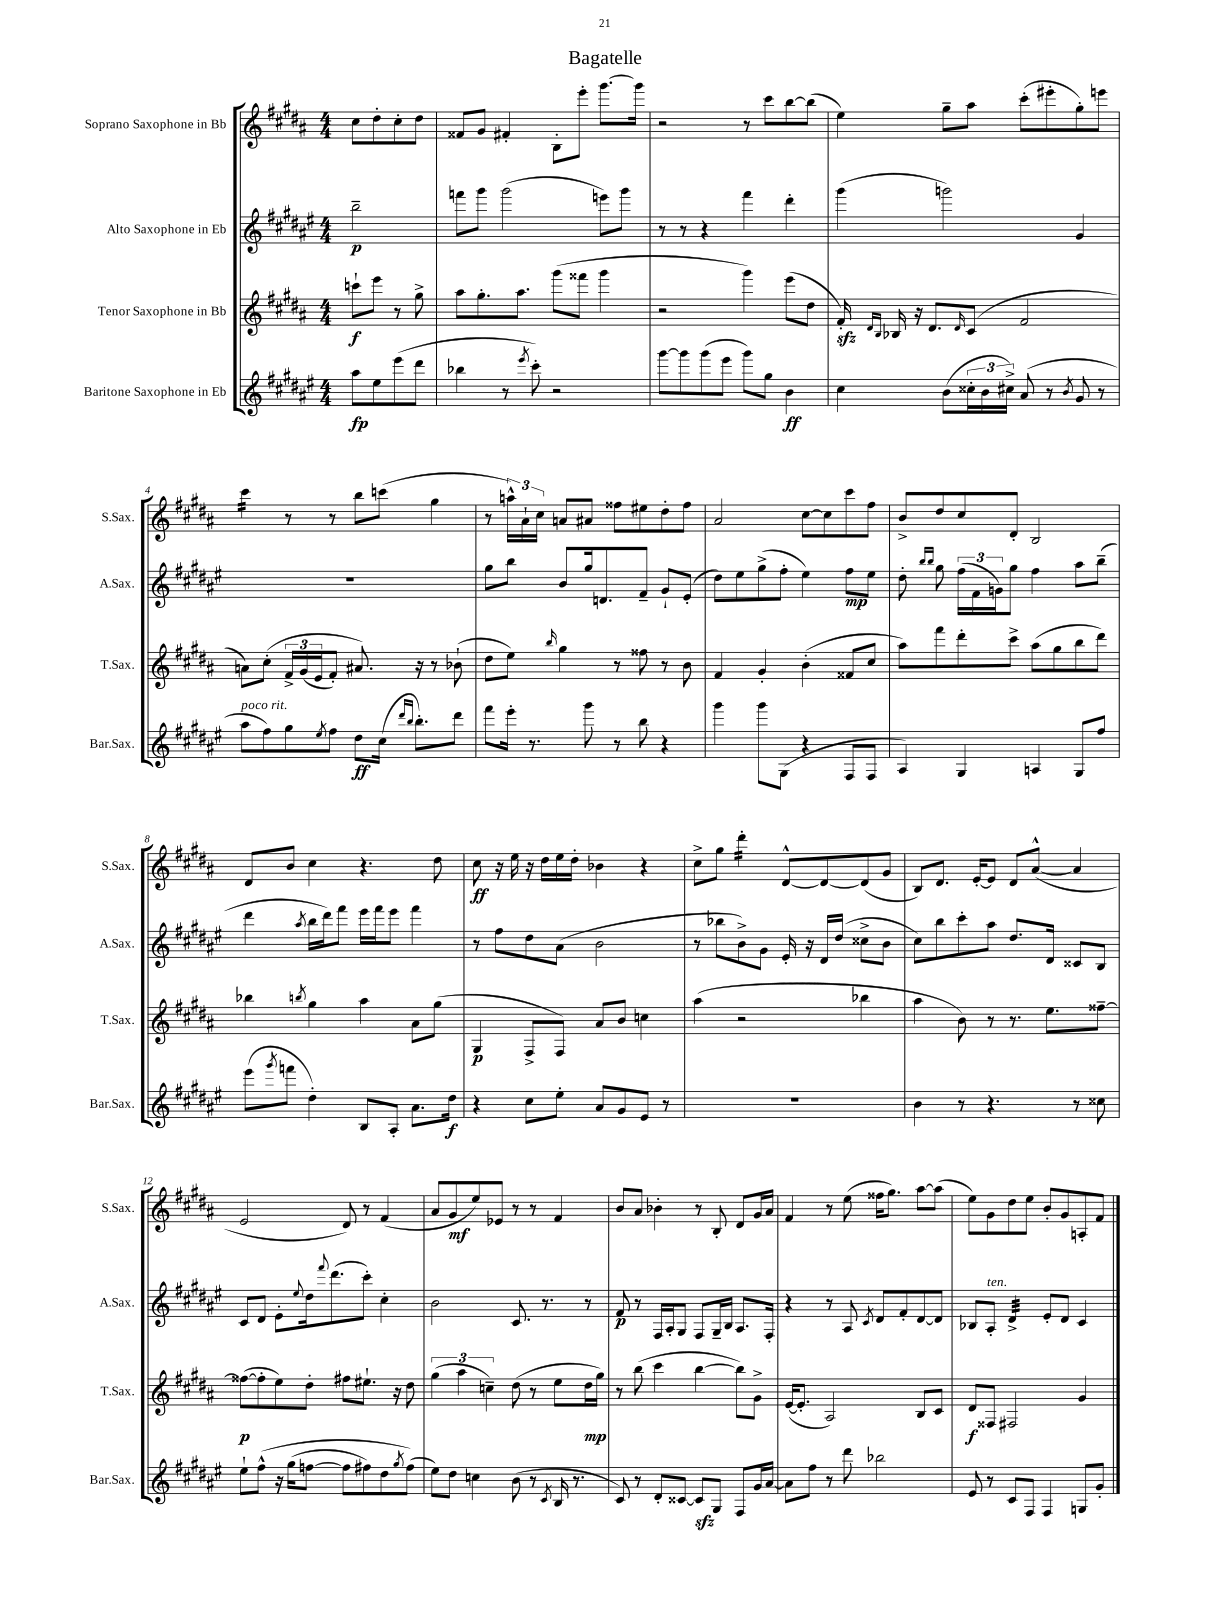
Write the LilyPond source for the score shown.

\header { title = "Bagatelle" }
<<
\new StaffGroup <<
\new Staff = "s0" \with { instrumentName = "Soprano Saxophone in Bb" shortInstrumentName = "S.Sax." } {
    \clef treble \key b \major \numericTimeSignature \time 4/4 \partial 2
    cis''8 dis''8-. cis''8-. dis''8 |
    fisis'8 gis'8 fis'4-. b8-. e'''8-. gis'''8.~ gis'''16 |
    r2 r8 cis'''8 b''8~ b''8( |
    e''4) gis''8-- ais''8 cis'''8-.( eis'''8-. gis''8-.) e'''8 |
    cis'''4:16 r8 r8 b''8 c'''8( gis''4 |
    r8 \tuplet 3/2 { a''16-^) ais'16-! cis''16 } a'8 ais'8 fisis''8 eis''8 dis''8-. fisis''8 |
    ais'2 cis''8~ cis''8 cis'''8 fis''8 |
    b'8-> dis''8 cis''8 dis'8-. b2 |
    dis'8 b'8 cis''4 r4. dis''8 |
    cis''8\ff r16 e''16 r16 dis''16 e''16 dis''16-. bes'4 r4 |
    cis''8-> gis''8 dis'''4:16-. dis'8~-^ dis'8~ dis'8( gis'8 |
    b8) dis'8. e'16~-. e'8 dis'8 ais'8~-^( ais'4 |
    e'2 dis'8) r8 fis'4( |
    ais'8 gis'8\mf e''8) ees'8 r8 r8 fis'4 |
    b'8 ais'8 bes'4-. r8 b8-. dis'8 gis'16 ais'16 |
    fis'4 r8 e''8( fisis''16 gis''8.) ais''8~ ais''8( |
    e''8) gis'8 dis''8 e''8 b'8-. gis'8 a8-. fis'8 \bar "|." |
}
\new Staff = "s1" \with { instrumentName = "Alto Saxophone in Eb" shortInstrumentName = "A.Sax." } {
    \clef treble \key fis \major \numericTimeSignature \time 4/4 \partial 2
    b''2--\p |
    f'''8 gis'''8 gis'''2( e'''8) gis'''8 |
    r8 r8 r4 fis'''4 dis'''4-. |
    gis'''4( g'''2) gis'4 |
    R1 |
    gis''8 b''8 b'8 gis''16 d'8. fis'8-- gis'8-! eis'8-.( |
    dis''8) eis''8 gis''8->( fis''8-. eis''4) fis''8\mp eis''8 |
    dis''8-. \grace { b''16 b''16 } gis''8 \tuplet 3/2 { fis''16( fis'16 g'16) } gis''8 fis''4 ais''8 b''8--( |
    dis'''4 \acciaccatura { ais''8 } b''16 dis'''16) fis'''8 eis'''16 fis'''16 eis'''8 fis'''4 |
    r8 fis''8 dis''8 ais'8( b'2 |
    r8 bes''8 b'8->) gis'8 eis'16-. r16 dis'16 dis''16( cisis''8-> b'8 |
    cis''8) b''8 cis'''8-. ais''8 dis''8. dis'16 cisis'8 b8 |
    cis'8 dis'8 eis'8-. \appoggiatura { eis''8 } dis''16 \appoggiatura { fis'''8 } dis'''8.( cis'''8-.) cis''4-. |
    b'2 cis'8. r8. r8 |
    fis'8\p r8 fis16 ais16-. gis8 fis8 gis16-- b16 ais8. fis16-. |
    r4 r8 ais8 \acciaccatura { cis'8 } dis'8 fis'8-. dis'8~ dis'8 |
    bes8 ais8-.^\markup { \italic "ten." } dis'4:32-> eis'8-. dis'8 cis'4 \bar "|." |
}
\new Staff = "s2" \with { instrumentName = "Tenor Saxophone in Bb" shortInstrumentName = "T.Sax." } {
    \clef treble \key b \major \numericTimeSignature \time 4/4 \partial 2
    c'''8-!\f e'''8 r8 gis''8-> |
    ais''8 gis''8.-. ais''8. gis'''8( fisis'''8 gis'''4 |
    r2 gis'''4) e'''8( dis''8 |
    fis'16-.\sfz) \grace { dis'16 b16 } bes16 r16 dis'8. \grace { dis'16 } cis'8( fis'2 |
    a'8) cis''8-.\( \tuplet 3/2 { fis'16-> gis'16( e'16 } fis'8-.) ais'8.\) r16 r8 bes'8-!( |
    dis''8 e''8) \grace { b''16 } gis''4 r8 fisis''8 r8 b'8 |
    fis'4 gis'4-. b'4-.( fisis'8 cis''8 |
    ais''8) fis'''8 dis'''8-. cis'''8-> ais''8( gis''8 b''8 dis'''8) |
    bes''4 \acciaccatura { b''8 } gis''4 ais''4 ais'8 gis''8( |
    gis4\p fis8-> fis8) ais'8 b'8 c''4 |
    ais''4( r2 bes''4 |
    ais''4 b'8) r8 r8. e''8. fisis''8~-- |
    fisis''8~\p( fisis''8-. e''8) dis''8-. fis''8 eis''8.-! r16 dis''8 |
    \tuplet 3/2 { gis''4( ais''4 c''4--) } dis''8( r8 e''8 dis''16\mp gis''16) |
    r8 b''8( cis'''4 b''4~ b''8) gis'8-> |
    e'16~( e'8.-. ais2) b8 cis'8 |
    dis'8\f fisis8 fis2 gis'4 \bar "|." |
}
\new Staff = "s3" \with { instrumentName = "Baritone Saxophone in Eb" shortInstrumentName = "Bar.Sax." } {
    \clef treble \key fis \major \numericTimeSignature \time 4/4 \partial 2
    ais''8\fp eis''8 eis'''8( dis'''8 |
    bes''4 r8 \acciaccatura { eis'''8 } cis'''8-.) r2 |
    gis'''8~ gis'''8 gis'''8( eis'''8 gis'''8) gis''8 b'4\ff |
    cis''4 b'8( \tuplet 3/2 { cisis''16-. b'16 cis''16->) } ais'8( r8 \acciaccatura { b'8 } gis'8 r8 |
    ais''8^\markup { \italic "poco rit." } fis''8) gis''8 \acciaccatura { eis''8 } fis''8 dis''8\ff cis''16( \grace { dis'''16 b''16 } b''8.-.) dis'''8 |
    fis'''8 eis'''16-. r8. gis'''8 r8 b''8 r4 |
    gis'''4 gis'''8 gis8( r4 fis8 fis8 |
    ais4) gis4 a4 gis8 fis''8 |
    eis'''8( \acciaccatura { gis'''8 } f'''8 dis''4-.) b8 ais8-. ais'8. dis''16\f |
    r4 cis''8 eis''8-. ais'8 gis'8 eis'8 r8 |
    R1 |
    b'4 r8 r4. r8 cisis''8 |
    eis''8-! fis''8-^\( r16 gis''16( f''8~ f''8 fis''8) dis''8 \acciaccatura { gis''8 } fis''8(\) |
    eis''8) dis''8 c''4 b'8( r8 \acciaccatura { cis'8 } b16 r8. |
    cis'8) r8 dis'8-. cisis'8~ cisis'8\sfz gis8 fis8 gis'16 ais'16~ |
    ais'8 fis''8 r8 dis'''8 bes''2 |
    eis'8 r8 cis'8 fis8 fis4 g8 gis'8-. \bar "|." |
}
>>
>>
